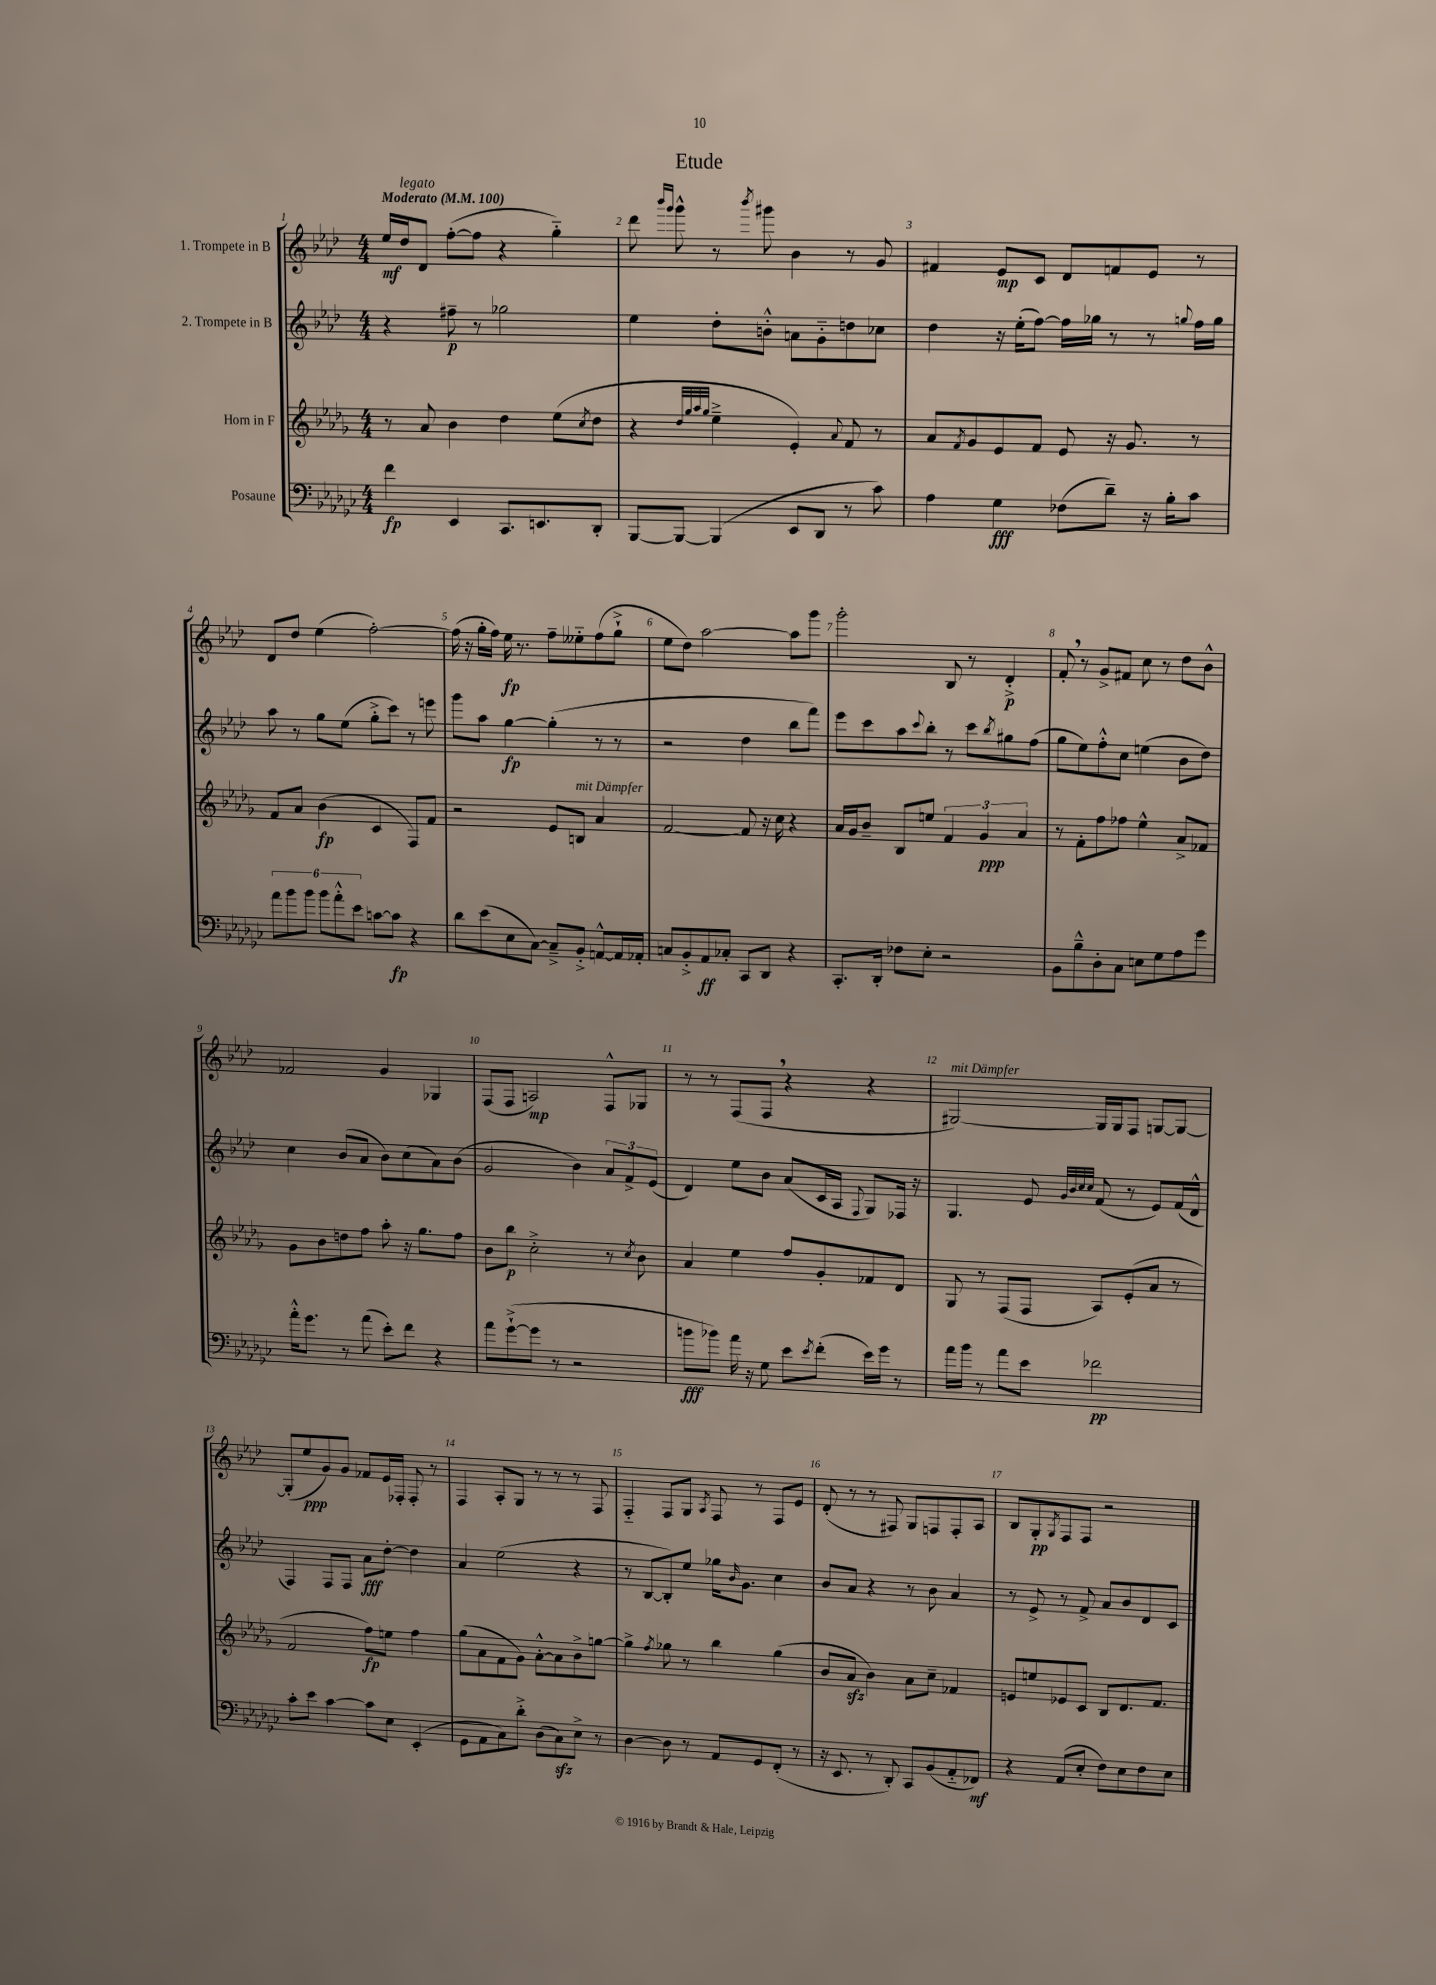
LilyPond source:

\header { title = "Etude" }
<<
\new StaffGroup <<
\new Staff = "s0" \with { instrumentName = "1. Trompete in B" } {
    \clef treble \key aes \major \numericTimeSignature \time 4/4 \tempo "Moderato" 4 = 100
    ees''16\mf des''16^\markup { \italic "legato" } des'8 f''8~-.( f''8 r4 g''4-_) |
    des'''8 \grace { bes'''16 g'''16 } g'''8-^ r8 \acciaccatura { bes'''8 } gis'''8 bes'4 r8 g'8 |
    fis'4 ees'8\mp c'8 des'8 f'8 ees'8 r8 |
    des'8 des''8 ees''4( f''2~-.) |
    f''16( r16 g''16-. f''16) ees''16\fp r8. f''8-- eeses''8-_ f''8( g''8-!-> |
    ees''8 des''8) aes''2~ aes''8 g'''8 |
    g'''2-. bes8 r8 des'4-.->\p |
    f'8-. \breathe r8 g'8-> fis'8 c''8 r8 des''8 bes'8-^ |
    fes'2 g'4 ges4 |
    f8( f8 a2\mp) f8-^ ges8 |
    r8 r8 f8( f8 \breathe r4 r4 |
    gis2~^\markup { \italic "mit Dämpfer" }) gis16 gis16 f8 g8~ g8~ |
    g8-.( ees''8\ppp g'8) g'8 fes'8 ees'16 fes16-. fes8-. r8 |
    f4 aes8-. g8 r8 r8 r8 f8 |
    f4-_ f8 g8 \acciaccatura { aes8 } f8 r8 f8 ees'8 |
    des'8-.( r8 r8 fis8) g8 f8 f8-. aes8 |
    bes8 g8-.\pp \acciaccatura { g8 } f8 f8 r2 \bar "|." |
}
\new Staff = "s1" \with { instrumentName = "2. Trompete in B" } {
    \clef treble \key aes \major \numericTimeSignature \time 4/4
    r4 fis''8--\p r8 ges''2 |
    ees''4 des''8-. b'8-.-^ a'8 g'8-_ d''8 ces''8 |
    des''4 r16 ees''16-.( f''8~) f''16 ges''16 r8 r8 \appoggiatura { g''8 } f''16 g''16 |
    aes''8 r8 g''8 ees''8( g''8-.-> c'''8) r8 e'''8 |
    g'''8 aes''8 g''4~\fp g''4-.( r8 r8 |
    r2 des''4 bes''8 f'''8) |
    ees'''8 c'''8 aes''8 \appoggiatura { c'''8 } bes''8-. r8 c'''8 \acciaccatura { bes''8 } gis''8 f''8( |
    g''8 ees''8) f''8-.-^ c''8 e''4( bes'8 des''8) |
    c''4 bes'8( aes'8 bes'8) c''8( aes'8) bes'8( |
    g'2 bes'4) \tuplet 3/2 { aes'8 f'8-> ees'8( } |
    des'4) ees''8 bes'8 aes'8( c'16 aes16 \appoggiatura { f8 } g8) fes16 r16 |
    g4. ees'8 \grace { g'32 bes'32 c''32 c''32 } f'8( r8 ees'8) f'16( des'16-^ |
    f4) f8 f8 aes'8\fff des''8~-. des''4 |
    aes'4 ees''2( r4 |
    r8 bes8~ bes8-.) ees''8 ges''16 \grace { bes'16 } g'8. c''4 |
    bes'8 aes'8 r4 r8 bes'8 aes'4 |
    r8 ees'8-> r8 f'8-> aes'8 bes'8 des'8 c'8 \bar "|." |
}
\new Staff = "s2" \with { instrumentName = "Horn in F" } {
    \clef treble \key des \major \numericTimeSignature \time 4/4
    r8 aes'8 bes'4 des''4 ees''8( \acciaccatura { c''8 } des''8 |
    r4 \grace { des''32 ges''32 aes''32 ges''32 } ees''4---> ees'4-.) \appoggiatura { aes'8 } f'8 r8 |
    aes'8 \acciaccatura { f'8 } ges'8 ees'8 f'8 ees'8 r16 ges'8. r8 |
    f'8 aes'8 bes'4\fp( c'4 f8) f'8 |
    r2 ees'8 b8^\markup { \italic "mit Dämpfer" } aes'4 |
    f'2~ f'8 r16 c''16 r4 |
    aes'16 ges'16 bes'8-- bes8 e''8 \tuplet 3/2 { f'4 ges'4\ppp aes'4 } |
    r8 f'8-. f''8 fes''8 ees''4-^ aes'8-> fes'8 |
    ges'8 bes'8 d''8 f''8 aes''8-. r16 ges''8. f''8 |
    bes'8 bes''8\p c''2-.-> r8 \acciaccatura { c''8 } bes'8 |
    aes'4 ees''4 f''8 ges'8-. fes'8 des'8 |
    ges8 r8 f8( f8 aes8) ees'8-.( aes'8 r8 |
    f'2 f''8\fp) e''8 f''4 |
    ges''8( aes'8 f'8 ges'8) aes'8~-.-^ aes'8 bes'8-> g''8~ |
    g''4-> \acciaccatura { f''8 } ges''8 r8 bes''4 ges''4( |
    bes'8 aes'8\sfz bes'4) aes'8 c''8-- fes'4 |
    e'8 e''8 ees'8 c'8 bes8 des'8. f'8. \bar "|." |
}
\new Staff = "s3" \with { instrumentName = "Posaune" } {
    \clef bass \key ges \major \numericTimeSignature \time 4/4
    f'4\fp ees,4 ces,8. e,8. des,8-. |
    bes,,8~ bes,,8~ bes,,4( ees,8 des,8 r8 ces'8) |
    aes4 ges4\fff fes8( des'8--) r16 bes16-. ces'8 |
    \tuplet 6/4 { aes'8 bes'8 bes'8 bes'8 aes'8-.-^ ees'8 } c'8~ c'8\fp r4 |
    des'8 ees'8( ees8 ces8~) ces8---> bes,8-.-> a,8~-^ a,16 aes,16-. |
    c8 bes,8-.-> aes,8\ff ces8-. ces,8 des,8 r4 |
    ces,8.-. des,16-. fes8 ees8-. r2 |
    bes,8 bes8---^ des8-. ces8 e8 ges8 aes8 ges'8 |
    aes'16-.-^ ges'8. r8 aes'8( ees'8-.) f'8 r4 |
    aes'8 ges'8~-!->( ges'8 r8 r2 |
    b'8\fff bes'8) aes'16 r16 ges8 ees'8 \acciaccatura { ees'8 } f'8-.( ees'16) ges'16 r8 |
    aes'16 bes'16 r8 aes'8 ees'8 fes'2\pp |
    ces'8-. ees'8 ces'4~ ces'8 ees8 ees,4-.( |
    ges,8 aes,8 ces8) des'8-.-> des8( ces8\sfz) ees8-> r8 |
    des4~ des8 r8 aes,8 ges,8 f,8-.( r8 |
    r16 ees,8. r8 des,8-.) ces,8 bes,8( aes,8-_ fes,8\mf) |
    r4 aes,8( ees8-. f8) ees8 f8 ees8 \bar "|." |
}
>>
>>
\layout { \context { \Score \override BarNumber.break-visibility = ##(#f #t #t) barNumberVisibility = #all-bar-numbers-visible } }
